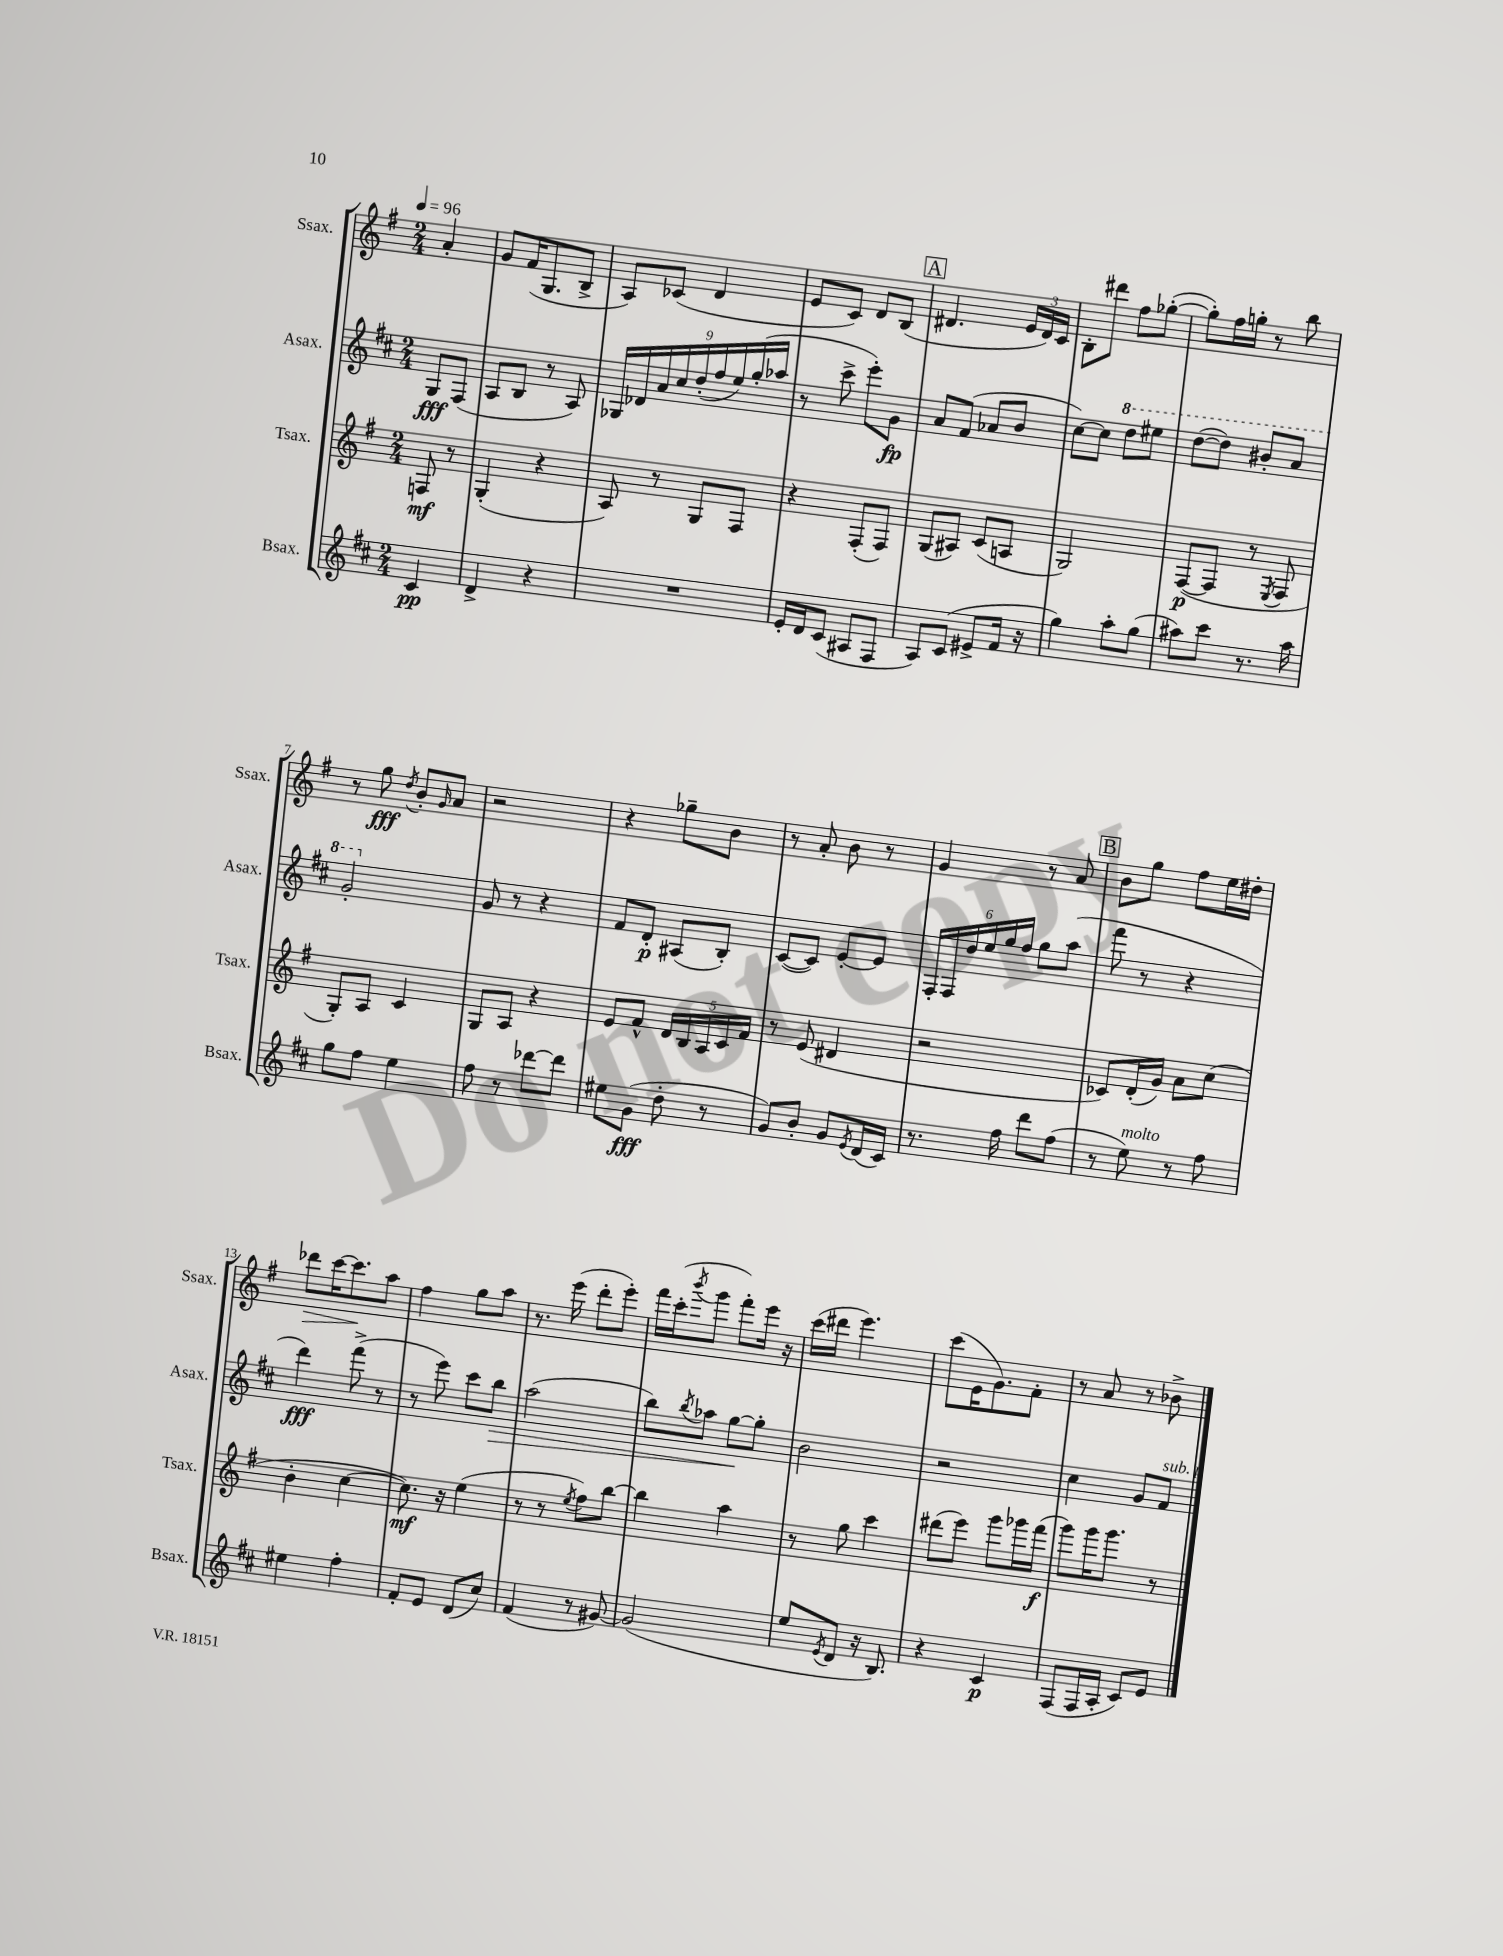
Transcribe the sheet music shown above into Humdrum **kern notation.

**kern	**dynam	**kern	**dynam	**kern	**dynam	**kern	**dynam
*part4	*part4	*part3	*part3	*part2	*part2	*part1	*part1
*staff4	*staff4	*staff3	*staff3	*staff2	*staff2	*staff1	*staff1
*I"Bsax.	*	*I"Tsax.	*	*I"Asax.	*	*I"Ssax.	*
*I'Bsax.	*	*I'Tsax.	*	*I'Asax.	*	*I'Ssax.	*
*clefG2	*	*clefG2	*	*clefG2	*	*clefG2	*
*k[f#c#]	*	*k[f#]	*	*k[f#c#]	*	*k[f#]	*
*M2/4	*	*M2/4	*	*M2/4	*	*M2/4	*
*MM96	*	*MM96	*	*MM96	*	*MM96	*
=	=	=	=	=	=	=	=
4c#/	pp	8Fn/	mf	8G/L	fff	4a'/	.
.	.	8r	.	(8F#/J	.	.	.
=1	=1	=1	=1	=1	=1	=1	=1
4d^/	.	(4G'/	.	8A/L	.	8g/L	.
.	.	.	.	8B/J	.	(16f#/K	.
.	.	.	.	.	.	8.G/	.
4r	.	4r	.	8r	.	.	.
.	.	.	.	8A/)	.	8B^/J	.
=2	=2	=2	=2	=2	=2	=2	=2
2r	.	8A/)	.	18G-X/LL	.	8A/L)	.
.	.	.	.	18d-X/	.	.	.
.	.	.	.	18a/	.	.	.
.	.	8r	.	.	.	(8c-X/J	.
.	.	.	.	18cc#/	.	.	.
.	.	.	.	(18dd'/	.	.	.
.	.	8G/L	.	.	.	4d/	.
.	.	.	.	18ff#/	.	.	.
.	.	.	.	18ee/)	.	.	.
.	.	8F#/J	.	.	.	.	.
.	.	.	.	(18gg'/	.	.	.
.	.	.	.	18aa-X/JJ	.	.	.
=3	=3	=3	=3	=3	=3	=3	=3
16e'/LL	.	4r	.	8r	.	8e/L	.
16d/J	.	.	.	.	.	.	.
(8c#/J	.	.	.	8ccc#^\	.	8c/J)	.
8A#X/L	.	(8F#'/L	.	8eee'\L)	.	8d/L	.
8F#/J	.	8F#/J)	.	8g\J	fp	(8B/J	.
!!LO:REH:place=s1:t=A
=4	=4	=4	=4	=4	=4	=4	=4
8A/L)	.	(8G/L	.	8a/L	.	4.d#X/	.
(8c#/J	.	8A#X/J)	.	(8f#/J	.	.	.
8e#X^/L	.	(8c/L	.	8a-X/L	.	.	.
16f#/Jk	.	8An/J	.	8b/J	.	24e/LL	.
.	.	.	.	.	.	24d#/)	.
16r	.	.	.	.	.	.	.
.	.	.	.	.	.	24c/JJ	.
=5	=5	=5	=5	=5	=5	=5	=5
4gg\)	.	2G/)	.	[8cc#\L)	.	8B'\L	.
.	.	.	.	8cc#\J]	.	8ddd#X\J	.
*	*	*	*	*8va	*	*	*
8aa'\L	.	.	.	8ddd\L	.	8ff#\L	.
(8gg\J	.	.	.	8eee#X\J	.	([8gg-X'\J	.
=6	=6	=6	=6	=6	=6	=6	=6
8aa#X\L)	.	([8F#/L	p	([8ddd\L	.	8gg-'\L])	.
8ccc#\J	.	8F#/J]	.	8ddd\J])	.	16ff#\L	.
.	.	.	.	.	.	16ggn'\JJ	.
8.r	.	8r	.	8bb#X'/L	.	8r	.
.	.	8qE/	.	.	.	.	.
.	.	8F#/	.	8aa/J	.	8bb\	.
16aa#\	.	.	.	.	.	.	.
!!LO:LB:g=z
=7	=7	=7	=7	=7	=7	=7	=7
8gg\L	.	8G'/L)	.	2gg'/	.	8r	.
8ff#\J	.	8A/J	.	.	.	8gg\	fff
.	.	.	.	.	.	8qdd/	.
4ee\	.	4c/	.	.	.	8b'/L	.
.	.	.	.	.	.	16qqg/	.
.	.	.	.	.	.	8a/J	.
=8	=8	=8	=8	=8	=8	=8	=8
*	*	*	*	*X8va	*	*	*
8ff#\	.	8G/L	.	8g/	.	2r	.
8r	.	8A/J	.	8r	.	.	.
[8ddd-X\L	.	4r	.	4r	.	.	.
8ddd-\J]	.	.	.	.	.	.	.
=9	=9	=9	=9	=9	=9	=9	=9
8ee#X\L	.	8e/L	.	8f#/L	.	4r	.
(8g\J	fff	8f#^^/J	.	8d'/J	p	.	.
8dd'\	.	20d/LL	.	(8A#X/L	.	8gg-X~\L	.
.	.	20B/	.	.	.	.	.
.	.	20A/	.	.	.	.	.
8r	.	.	.	8B'/J)	.	8b\J	.
.	.	20c/	.	.	.	.	.
.	.	20f#/JJ	.	.	.	.	.
=10	=10	=10	=10	=10	=10	=10	=10
8g/L)	.	8r	.	([8c#/L	.	8r	.
8b'/J	.	(8e/	.	8c#/J])	.	8a'/	.
8g/L	.	4d#X/	.	[8e'/L	.	8b\	.
8qe/	.	.	.	.	.	.	.
(16d/L	.	.	.	8e/J]	.	8r	.
16c#/JJ)	.	.	.	.	.	.	.
=11	=11	=11	=11	=11	=11	=11	=11
8.r	.	2r	.	24F#'/LL	.	4g/	.
.	.	.	.	24F#/	.	.	.
.	.	.	.	24dd/	.	.	.
.	.	.	.	24ee/	.	.	.
.	.	.	.	24gg/	.	.	.
16ff#\	.	.	.	.	.	.	.
.	.	.	.	24ff#/JJ	.	.	.
8ddd\L	.	.	.	8gg\L	.	8r	.
(8ff#\J	.	.	.	(8aa\J	.	8a/	.
!!LO:REH:place=s1:t=B
=12	=12	=12	=12	=12	=12	=12	=12
8r	.	8c-X/L)	.	8fff#\	.	8b\L	.
!LO:TX:a:i:t=molto	!	!	!	!	!	!	!
8ee\)	.	(16d'/L	.	8r	.	8gg\J	.
.	.	16g/JJ)	.	.	.	.	.
8r	.	8a\L	.	4r	.	8ff#\L	.
8ff#\	.	(8cc\J	.	.	.	16ee\L	.
.	.	.	.	.	.	16dd#X'\JJ	.
!!LO:LB:g=z
=13	=13	=13	=13	=13	=13	=13	=13
!	!	!	!	!	!	!	!LO:HP:b
4ee#X\	.	4b'\	.	4ddd\)	fff	8ddd-X\L	>
.	.	.	.	.	.	[16ccc\K	.
.	.	.	.	.	.	8.ccc\]	.
4ff#'\	.	[4cc\	.	(8fff#^\	.	.	.
.	.	.	.	8r	.	8aa\J	]
=14	=14	=14	=14	=14	=14	=14	=14
8f#'/L	.	8.cc\])	mf	8r	.	4ff#\	.
8e/J	.	.	.	8eee\)	.	.	.
.	.	16r	.	.	.	.	.
(8d/L	.	(4ee\	.	8ccc#\L	.	8gg\L	.
!	!	!	!	!	!LO:HP:b	!	!
8cc#/J)	.	.	.	8bb\J	>	8aa\J	.
=15	=15	=15	=15	=15	=15	=15	=15
(4f#/	.	8r	.	(2aa\	.	8.r	.
.	.	8r	.	.	.	.	.
.	.	.	.	.	.	(16eee\	.
.	.	8qee/	.	.	.	.	.
8r	.	8ff#\L)	.	.	.	8ddd'\L	.
[8g#X/)	.	[8bb\J	.	.	.	8eee'\J)	.
=16	=16	=16	=16	=16	=16	=16	=16
(2g#/]	.	4bb\]	.	8bb\L)	.	16fff#\LL	.
.	.	.	.	.	.	(16ccc'\J	.
.	.	.	.	8qbb/	.	8qbbb/	.
.	.	.	.	8aa-X\J	.	8ggg\J	.
.	.	4aa\	.	[8gg\L	.	8fff#'\L)	.
.	.	.	.	8gg'\J]	]	16eee\Jk	.
.	.	.	.	.	.	16r	.
=17	=17	=17	=17	=17	=17	=17	=17
8ee/L	.	8r	.	2b\	.	(16ccc\LL	.
.	.	.	.	.	.	16ddd#X\JJ	.
8qe/	.	.	.	.	.	.	.
8d/J	.	8gg\	.	.	.	4.eee\)	.
16r	.	4ccc\	.	.	.	.	.
8.B/)	.	.	.	.	.	.	.
=18	=18	=18	=18	=18	=18	=18	=18
4r	.	(8ddd#X\L	.	2r	.	(8ccc\L	.
.	.	8eee\J)	.	.	.	16e\K	.
.	.	.	.	.	.	8.g\)	.
4c#/	p	8ggg\L	.	.	.	.	.
.	.	16ggg-X\L	.	.	.	8f#'\J	.
.	.	(16fff#\JJ	f	.	.	.	.
=19	=19	=19	=19	=19	=19	=19	=19
(8F#/L	.	8ggg\L)	.	4cc#\	.	8r	.
16F#/L	.	16ggg\K	.	.	.	8a/	.
16A'/JJ	.	8.ggg\J	.	.	.	.	.
8c#/L)	.	.	.	8g/L	.	8r	.
!	!	!	!	!LO:TX:a:i:t=sub. p	!	!	!
8e/J	.	8r	.	8f#/J	.	8b-X^\	.
==	==	==	==	==	==	==	==
*-	*-	*-	*-	*-	*-	*-	*-
